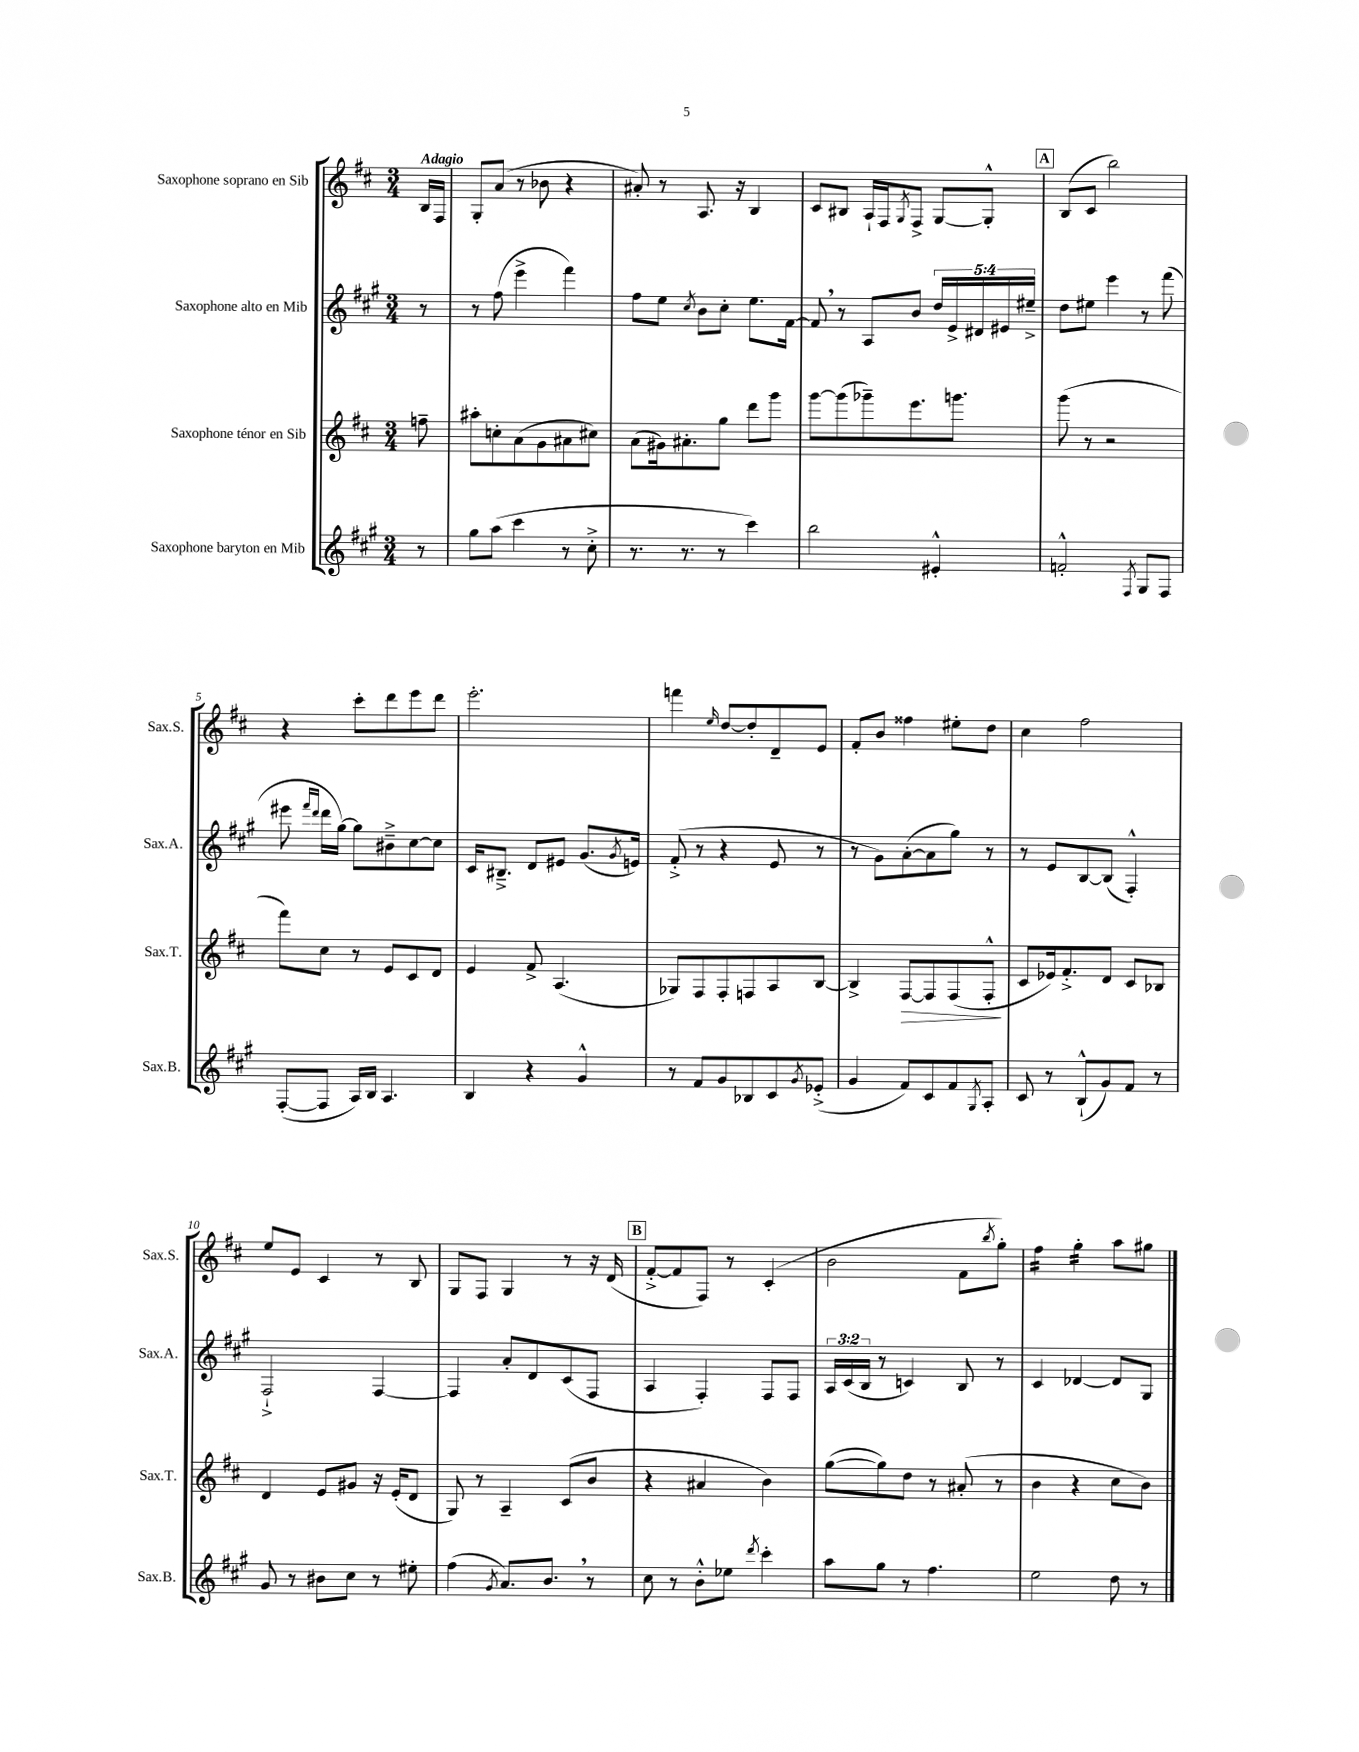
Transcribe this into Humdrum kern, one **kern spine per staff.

**kern	**kern	**kern	**kern
*staff4	*staff3	*staff2	*staff1
*clefG2	*clefG2	*clefG2	*clefG2
*k[f#c#g#]	*k[f#c#]	*k[f#c#g#]	*k[f#c#]
*M3/4	*M3/4	*M3/4	*M3/4
8r	8ff~	8r	16B
.	.	.	16F#
=	=	=	=
8gg#	8aa#'	8r	8G'
(8aa	8cc'	(8ff#	(8a
4ccc#	(8a	4eee^	8r
.	8g	.	8b-
8r	8a#	4fff#)	4r
8cc#'^	8cc#)	.	.
=	=	=	=
8.r	(8a	8ff#	8a#')
.	16g#)	8ee	8r
8.r	8.a#'	.	.
.	.	8qcc#	.
.	.	8b	8.A
8r	8gg	8cc#'	.
.	.	.	16r
4ccc#)	8ddd	8.ee	4B
.	8ggg	.	.
.	.	[16f#	.
=	=	=	=
2bb	[8ggg	8f#]	8c#
.	(8ggg]	8r	8B#
.	8ggg-~)	8A	16A`
.	.	.	16F#
.	.	.	8qG
.	8.eee	8b	8F#^
4e#'^^	.	20dd	[8G
.	.	20e^	.
.	8.ggg	.	.
.	.	20d#	.
.	.	.	8G'^^]
.	.	20e#	.
.	.	20ee#~^	.
=	=	=	=
2f'^^	(8ggg	8dd	(8B
.	8r	8ee#	8c#
.	2r	4eee	2bb)
8qF#	.	.	.
8G#	.	8r	.
8F#	.	(8fff#	.
=	=	=	=
([8F#'	8fff#)	8eee#	4r
.	.	16qqfff#	.
.	.	16qqddd	.
8F#]	8cc#	16ddd	.
.	.	[16gg#)	.
16A)	8r	8gg#]	8ccc#'
16B	.	.	.
4.A	8e	8b#~^	8ddd
.	8c#	[8cc#	8eee
.	8d	8cc#]	8ddd
=	=	=	=
4B	4e	16c#	2.eee'
.	.	8.B#~^	.
4r	8f#^	8d	.
.	(4.A	8e#	.
4g#^^	.	(8.g#	.
.	.	8qg#	.
.	.	16e)	.
=	=	=	=
8r	8G-)	(8f#'^	4fff
8f#	8F#	8r	.
.	.	.	16qqee
8g#	8F#'	4r	[8dd
8B-	8F	.	8dd']
8c#	8A	8e	8d~
8qg#	.	.	.
(8e-'^	[8B	8r	8e
=	=	=	=
4g#	4B^]	8r	8f#'
.	.	8g#)	8b
8f#)	[8F#	([8a'	4ff##
8c#	8F#]	8a]	.
8f#	(8F#	8gg#)	8ee#'
8qG#	.	.	.
8A'	8F#'^^	8r	8dd
=	=	=	=
8c#	8c#	8r	4cc#
8r	16e-)	8e	.
.	8.f#'^	.	.
(8B`^^	.	[8B	2ff#
8g#)	8d	(8B]	.
8f#	8c#	4F#'^^)	.
8r	8B-	.	.
=	=	=	=
8g#	4d	2F#`^	8ee
8r	.	.	8e
8b#	8e	.	4c#
8cc#	8g#	.	.
8r	16r	[4F#	8r
.	(16e'	.	.
8ee#'	8d	.	8B
=	=	=	=
(4ff#	8G)	4F#]	8G
.	8r	.	8F#
8qg#	.	.	.
8.a)	4A~	8a'	4G
.	.	8d	.
8.b	.	.	.
.	(8c#	(8c#	8r
8r	8b	8F#	16r
.	.	.	(16d
=	=	=	=
8cc#	4r	4A	[8f#'^
8r	.	.	8f#]
8b'^^	4a#	4F#')	8F#)
8ee-	.	.	8r
8qddd	.	.	.
4ccc#'	4b)	8F#	(4c#'
.	.	8F#	.
=	=	=	=
8aa	([8gg	24A	2b
.	.	(24c#	.
.	.	24B	.
8gg#	8gg])	8r	.
8r	8dd	4c)	.
4.ff#	8r	.	.
.	(8a#'	8B	8f#
.	.	.	8qbb
.	8r	8r	8gg')
=	=	=	=
2ee	4b	4c#	4ff#
.	4r	[4d-	4gg'
8dd	8cc#	8d-]	8aa
8r	8b)	8G#	8gg#
==	==	==	==
*-	*-	*-	*-
